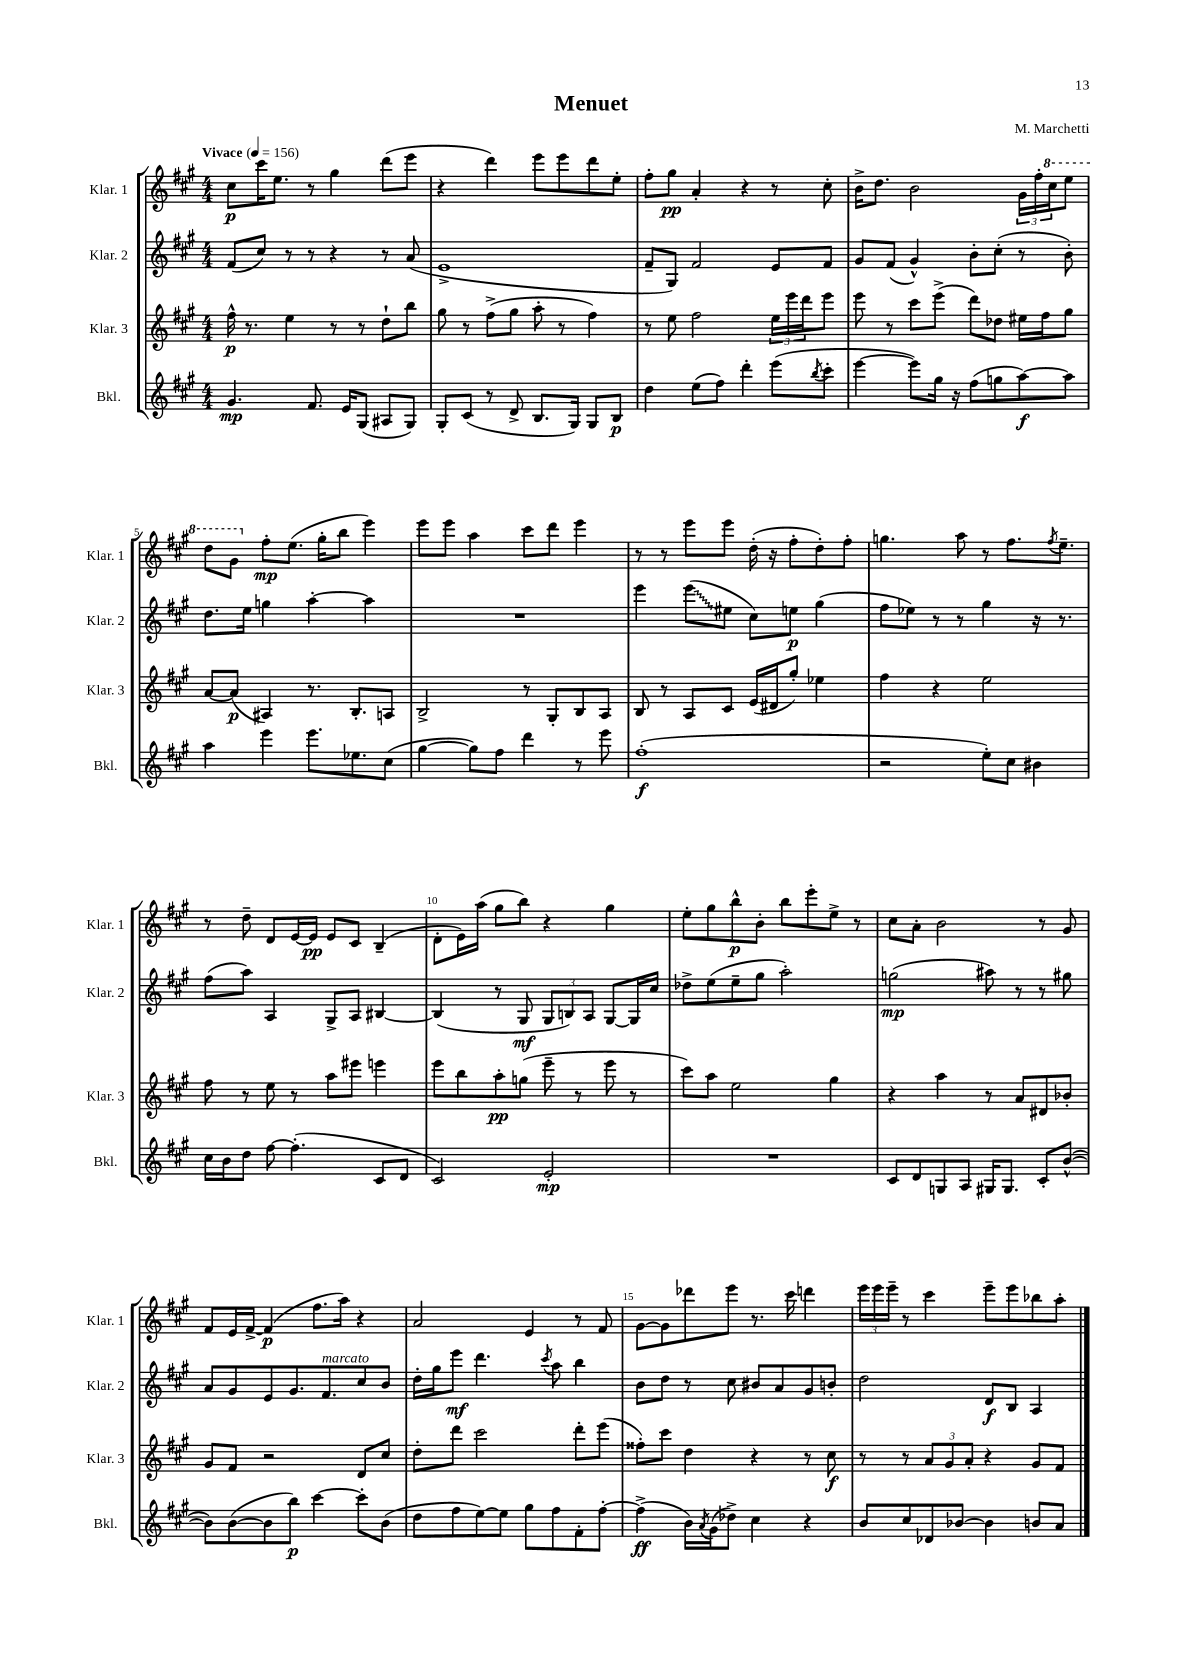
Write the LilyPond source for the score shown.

\header { title = "Menuet" composer = "M. Marchetti" }
<<
\new StaffGroup <<
\new Staff = "s0" \with { instrumentName = "Klar. 1" shortInstrumentName = "Klar. 1" } {
    \clef treble \key a \major \numericTimeSignature \time 4/4 \tempo "Vivace" 4 = 156
    cis''8\p cis'''16 e''8. r8 gis''4 d'''8( e'''8 |
    r4 d'''4) e'''8 e'''8 d'''8 e''8-. |
    fis''8-. gis''8\pp a'4-. r4 r8 cis''8-. |
    b'16-> d''8. b'2 \tuplet 3/2 { gis'16 fis''16-. \ottava #1 cis'''16 } e'''8 |
    d'''8 gis''8 \ottava #0 fis''8-.\mp e''8.( gis''16-. b''8 e'''4) |
    e'''8 e'''8 a''4 cis'''8 d'''8 e'''4 |
    r8 r8 e'''8 e'''8 d''16-.( r16 fis''8-. d''8-.) fis''8-. |
    g''4. a''8 r8 fis''8. \acciaccatura { fis''8 } e''8.-- |
    r8 d''8-- d'8 e'16~ e'16\pp e'8 cis'8 b4--( |
    d'8-. e'16) a''16( gis''8 b''8) r4 gis''4 |
    e''8-. gis''8 b''8-^\p b'8-. b''8 e'''8-. e''8-> r8 |
    cis''8 a'8-. b'2 r8 gis'8 |
    fis'8 e'16 fis'16~-> fis'4\p( fis''8. a''16) r4 |
    a'2 e'4 r8 fis'8 |
    gis'8~ gis'8 des'''8 e'''8 r8. cis'''16 d'''4 |
    \tuplet 3/2 { e'''16 e'''16 e'''16-- } r8 cis'''4 e'''8-- e'''8 bes''8 a''8-. \bar "|." |
}
\new Staff = "s1" \with { instrumentName = "Klar. 2" shortInstrumentName = "Klar. 2" } {
    \clef treble \key a \major \numericTimeSignature \time 4/4
    fis'8( cis''8) r8 r8 r4 r8 a'8( |
    e'1-> |
    fis'8-- gis8) fis'2 e'8 fis'8 |
    gis'8 fis'8( gis'4-^) b'8-. cis''8-.( r8 b'8-.) |
    d''8. e''16 g''4 a''4~-. a''4 |
    R1 |
    e'''4 \once \override Glissando.style = #'zigzag e'''8\glissando( eis''8 cis''8) e''8\p gis''4( |
    fis''8 ees''8) r8 r8 gis''4 r16 r8. |
    fis''8( a''8) a4 gis8-> a8 bis4~ |
    bis4( r8 gis8\mf \tuplet 3/2 { gis8 b8) a8 } gis8~ gis16 cis''16 |
    des''8-> e''8( e''8-- gis''8 a''2-.) |
    g''2\mp( ais''8) r8 r8 gis''8 |
    a'8 gis'8 e'8 gis'8. fis'8.^\markup { \italic "marcato" } cis''8 b'8 |
    d''16-. gis''16 e'''8\mf d'''4. \acciaccatura { cis'''8 } a''8 b''4 |
    b'8 d''8 r8 cis''8 bis'8 a'8 gis'8 b'8-. |
    d''2 d'8\f b8 a4 \bar "|." |
}
\new Staff = "s2" \with { instrumentName = "Klar. 3" shortInstrumentName = "Klar. 3" } {
    \clef treble \key a \major \numericTimeSignature \time 4/4
    fis''16-^\p r8. e''4 r8 r8 d''8-! b''8 |
    gis''8 r8 fis''8->( gis''8 a''8-. r8 fis''4) |
    r8 e''8 fis''2 \tuplet 3/2 { e''16 e'''16 d'''16 } e'''8 |
    e'''8 r8 cis'''8 e'''8->( d'''8) des''8 eis''16 fis''16 gis''8 |
    a'8~ a'8\p( ais4) r8. b8.-. a8 |
    b2-> r8 gis8-. b8 a8 |
    b8 r8 a8 cis'8 e'16( dis'16 gis''8-.) ees''4 |
    fis''4 r4 e''2 |
    fis''8 r8 e''8 r8 a''8 eis'''8 e'''4 |
    e'''8 b''8 a''8-.\pp g''8( e'''8-- r8 e'''8 r8 |
    cis'''8) a''8 e''2 gis''4 |
    r4 a''4 r8 a'8 dis'8 bes'8-. |
    gis'8 fis'8 r2 d'8 cis''8 |
    d''8-. d'''8 cis'''2 d'''8-. e'''8( |
    fisis''8-.) cis'''8 d''4 r4 r8 cis''8\f |
    r8 r8 \tuplet 3/2 { a'8 gis'8 a'8-. } r4 gis'8 fis'8 \bar "|." |
}
\new Staff = "s3" \with { instrumentName = "Bkl." shortInstrumentName = "Bkl." } {
    \clef treble \key a \major \numericTimeSignature \time 4/4
    gis'4.\mp fis'8. e'16 gis8( ais8 gis8) |
    gis8-. cis'8( r8 d'8-> b8. gis16) gis8 b8\p |
    d''4 e''8( fis''8) d'''4-. e'''8( \acciaccatura { b''8 } cis'''8-. |
    e'''4~ e'''8) gis''16 r16 fis''8( g''8 a''8~\f) a''8 |
    a''4 e'''4 e'''8. ees''8. cis''8( |
    gis''4~ gis''8) fis''8 d'''4 r8 e'''8 |
    fis''1-.\f( |
    r2 e''8-.) cis''8 bis'4 |
    cis''16 b'16 d''8 fis''8~ fis''4.-.( cis'8 d'8 |
    cis'2) e'2-.\mp |
    R1 |
    cis'8 d'8 g8 a8 gis16 gis8. cis'8-. b'8~-^( |
    b'8) b'8~( b'8 b''8\p) cis'''4~ cis'''8-. b'8( |
    d''8 fis''8 e''8~) e''8 gis''8 fis''8 fis'8-. fis''8~-. |
    fis''4->\ff( b'16) \acciaccatura { a'8 } gis'16( des''8->) cis''4 r4 |
    b'8 cis''8 des'8 bes'8~ bes'4 b'8 a'8 \bar "|." |
}
>>
>>
\layout { \context { \Score \override BarNumber.break-visibility = ##(#f #t #t) barNumberVisibility = #(every-nth-bar-number-visible 5) } }
